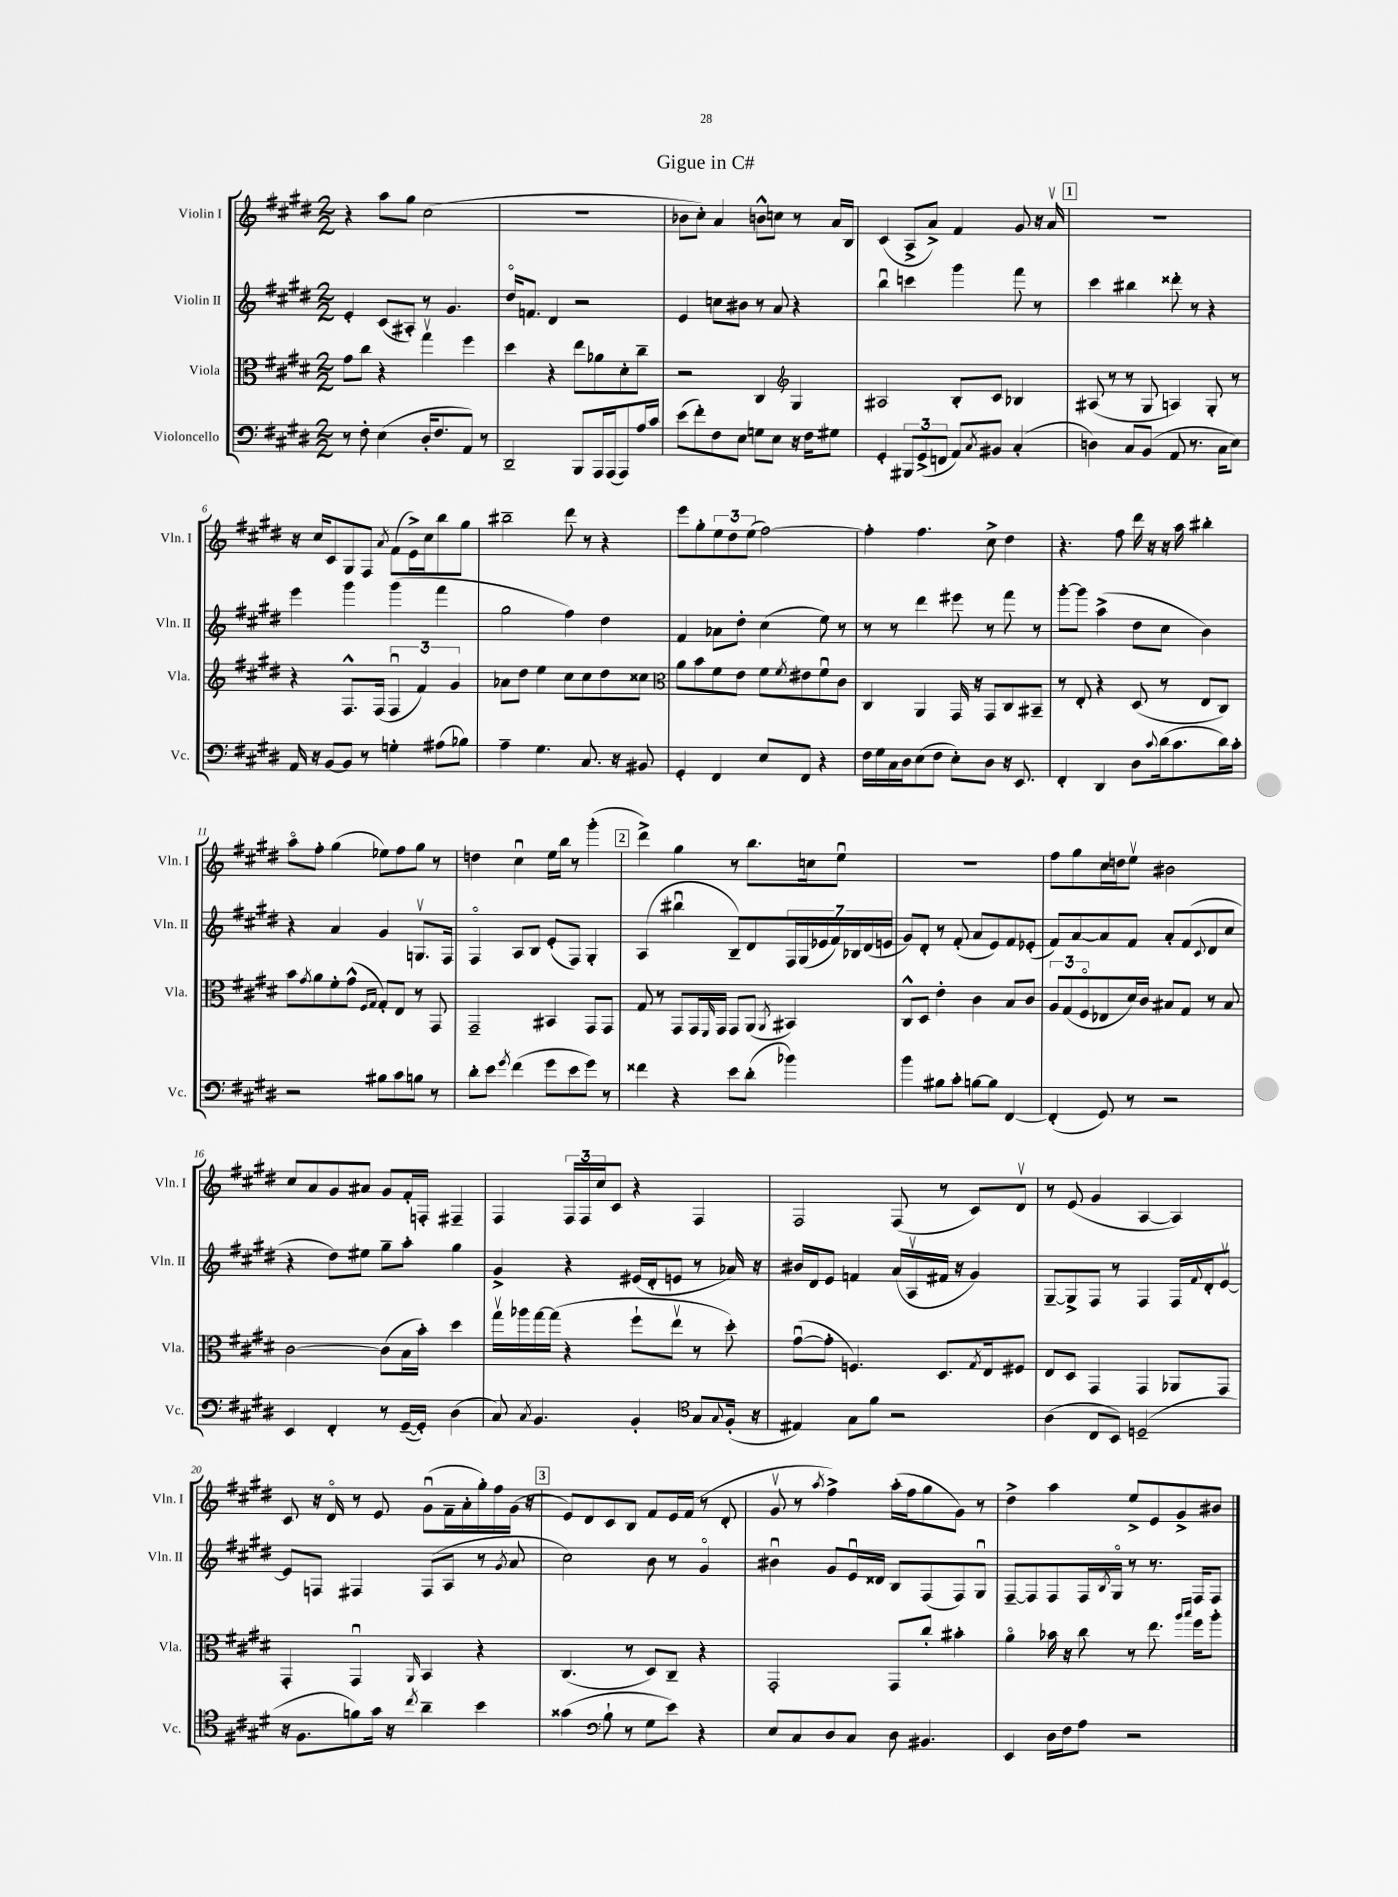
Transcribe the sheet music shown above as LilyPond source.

\header { title = "Gigue in C#" }
<<
\new StaffGroup <<
\new Staff = "s0" \with { instrumentName = "Violin I" shortInstrumentName = "Vln. I" } {
    \clef treble \key e \major \numericTimeSignature \time 2/2
    r4 a''8 gis''8 cis''2( |
    R1 |
    bes'8 cis''8-.) a'4 b'8-^ c''8 r8 a'16 b16 |
    cis'4( a8-> a'8->) fis'4 gis'8 r16 a'16\upbow |
    \mark \markup { \box "1" } R1 |
    r16 cis''16 cis'8 gis8 fis8 \acciaccatura { a'8 } fis'8( e'16->) cis''16 b''8 gis''8 |
    bis''2-- dis'''8 r8 r4 |
    e'''8 gis''8-. \tuplet 3/2 { e''8 dis''8 e''8( } fis''2~) |
    fis''4-. fis''4. cis''8-> dis''4 |
    r4. fis''8 dis'''16 r16 r16 a''16 bis''4-. |
    a''8\flageolet fis''8-. gis''4( ees''8) fis''8 gis''8 r8 |
    d''4 cis''4\downbow e''16 b''16 r8 gis'''4-.( |
    \mark \markup { \box "2" } dis'''4->) gis''4 r8 b''8. c''16 e''8\downbow |
    R1 |
    fis''8 gis''8 cis''16 d''16 e''8\upbow bis'2 |
    cis''8 a'8 gis'8 ais'8 gis'8 fis'16-. f16-. fis4-- |
    fis4 \tuplet 3/2 { fis16 fis16 cis''16 } cis'8 r4 fis4 |
    fis2 fis8( r8 cis'8) dis'8\upbow |
    r8 e'8( gis'4 a4~ a4) |
    cis'8 r16 dis'16\flageolet r8 e'8 gis'8\downbow( fis'16-- a'16-. gis''16-.) fis''16 gis'16( r16 |
    \mark \markup { \box "3" } e'8) dis'8 cis'8 b8 fis'8 e'16 fis'16( r8 dis'8-. |
    gis'8\upbow r8 \acciaccatura { a''8 } fis''4->) a''16-.( fis''16 gis''8 gis'8) r8 |
    dis''4-> a''4 e''8-> e'8 gis'8-> bis'8 \bar "|." |
}
\new Staff = "s1" \with { instrumentName = "Violin II" shortInstrumentName = "Vln. II" } {
    \clef treble \key e \major \numericTimeSignature \time 2/2
    e'4-. cis'8( ais8-.) r8 gis'4. |
    dis''16\flageolet f'8. dis'4 r2 |
    e'4 c''8 bis'8 r8 a'8 r4 |
    b''4\downbow c'''4 gis'''4 fis'''8 r8 |
    \mark \markup { \box "1" } cis'''4 bis''4 disis'''8-. r8 r4 |
    e'''4 gis'''4 gis'''4( fis'''4 |
    gis''2 fis''4) dis''4 |
    fis'4 aes'8 dis''8-. cis''4( e''8) r8 |
    r8 r8 dis'''4 eis'''8 r8 fis'''8 r8 |
    gis'''8~-. gis'''8 a''4->( dis''8 cis''8 b'4) |
    r4 a'4 gis'4 g8.\upbow fis16 |
    fis4\flageolet a8 b8 e'8-.( fis8) gis4-. |
    \mark \markup { \box "2" } a4( bis''4\downbow b8--) dis'8 \tuplet 7/4 { fis16 gis16( ees'16 fis'16) bes16 dis'16( e'16 } |
    gis'8) dis'8-. r8 fis'8-.( a'8 e'8) fis'8 ees'8-.( |
    fis'8) a'8~ a'8 fis'8 a'8-. fis'8( \appoggiatura { cis'8 } dis'8 cis''8 |
    r4 dis''8) eis''8 gis''8-- a''8-. gis''4 |
    gis'4-> r4 eis'16( dis'16-. e'8 r8 aes'16) r16 |
    bis'16 dis'16 e'8 f'4 a'16( a16\upbow fis'16 r16 gis'4) |
    gis8~-- gis8-> fis8 r8 fis4 fis16 \appoggiatura { fis'8 } dis'16-. e'8~\upbow |
    e'8 f8 fis4 fis8( a8 r8 \acciaccatura { gis'8 } a'8 |
    \mark \markup { \box "3" } cis''2) b'8 r8 gis'4\flageolet |
    bis'4\downbow gis'8 e'16\downbow disis'16 b8 fis8( fis8) gis8\downbow |
    fis8~-- fis8 fis8 fis16 \acciaccatura { b8 } gis16\flageolet r8 r8. fis16 fis8 \bar "|." |
}
\new Staff = "s2" \with { instrumentName = "Viola" shortInstrumentName = "Vla." } {
    \clef alto \key e \major \numericTimeSignature \time 2/2
    gis'8 cis''8 r4 gis''4\upbow fis''4 |
    dis''4 r4 e''8 aes'8 dis'8-. cis''8-- |
    r2 cis4 \clef treble gis4 |
    ais2 b8-. cis'8 bes4 |
    \mark \markup { \box "1" } ais8( r8 r8 gis8 a4) gis8-. r8 |
    r4 fis8.-^ fis16( \tuplet 3/2 { fis4\downbow fis'4) gis'4 } |
    aes'8 dis''8 e''4 cis''8 cis''8 dis''8 cisis''8 |
    \clef alto a'8 b'8 fis'8 e'8 fis'8 \acciaccatura { fis'8 } eis'8 fis'8\downbow cis'8 |
    cis4 a,4 gis,16 r16 gis,8 cis8 bis,8-- |
    r8 e8-. r4 dis8( r8 e8 cis8) |
    b'8 \acciaccatura { gis'8 } a'8 fis'8-. gis'8-^( \grace { fis16 gis16 } gis8-.) e8 r8 gis,8 |
    gis,2-- bis,4 gis,8 gis,8 |
    \mark \markup { \box "2" } gis8 r8 gis,8 gis,16 \grace { fis,16 } gis,16 gis,8 a,8( \acciaccatura { a,8 } bis,4) |
    cis8-^ dis8 e'4-. cis'4 b8 cis'8 |
    \tuplet 3/2 { a8 gis8( fis8\flageolet } ees8 dis'16) cis'16 bis8 gis8 r8 bis8 |
    cis'2~ cis'8( b16 b'16-.) dis''4 |
    gis''16\upbow aes''16 gis''16~ gis''16( r4 fis''8-! e''8\upbow r8 dis''8-.) |
    gis'8~\downbow( gis'8-. f4.) dis8. \acciaccatura { gis8 } e16 fis8 |
    e8 dis8 gis,4 gis,4 aes,8 gis,8 |
    gis,4-. gis,4\downbow \grace { a,16 } b,4 r4 |
    \mark \markup { \box "3" } cis4.( r8 dis8) cis8-- r4 |
    gis,2-. gis,8 cis''8-. bis'4-. |
    a'4\flageolet bes'16 r16 cis''8 r8 e''8. \grace { a''16 b''16 } fis''16 a''8-. \bar "|." |
}
\new Staff = "s3" \with { instrumentName = "Violoncello" shortInstrumentName = "Vc." } {
    \clef bass \key e \major \numericTimeSignature \time 2/2
    r8 fis8-. e4( dis16-. fis8. a,8) r8 |
    dis,2-- b,,8 a,,16 a,,16( a,,8) a16 cis'16 |
    e'8( fis'8-.) fis8 e8 g8 e8 r16 fis16 gis8 |
    gis,4-. \tuplet 3/2 { bis,,8 gis,8->( f,8 } a,8) \acciaccatura { cis8 } bis,8 cis4-.( |
    \mark \markup { \box "1" } d4) cis8 b,8( a,8 r8. cis16 e8) |
    a,16 r16 b,8~ b,8 r8 g4-. ais8( bes8) |
    a4-- gis4. cis8. r16 bis,8 |
    gis,4-. fis,4 e8 fis,8 r4 |
    fis16 gis16 cis16 dis16 e8( fis8 e8-.) dis8 r16 e,8. |
    fis,4-. dis,4 dis8 \appoggiatura { cis'8 } dis'16( cis'8. dis'16) cis'16-. |
    r2 bis8 cis'8 b8 r8 |
    dis'8-. e'8 \acciaccatura { gis'8 } fis'4( gis'8 e'8 gis'8) r8 |
    \mark \markup { \box "2" } fisis'4 r4 e'8 dis'8-.( bes'4) |
    b'4 bis8 cis'8-. b8~ b8 fis,4~ |
    fis,4-.( gis,8) r8 r2 |
    e,4 fis,4-. r8 gis,16~--( gis,16-.) dis4( |
    cis8) \acciaccatura { cis8 } b,4. b,4-. \clef tenor gis8 \appoggiatura { gis8 } fis16-.( r16 |
    eis4) gis8 fis'8 r2 |
    a4( cis8 b,8) d2--( |
    r16 fis8. f'8) gis'16 r16 \acciaccatura { cis''8 } a'4-- b'4 |
    \mark \markup { \box "3" } gisis'4( \clef bass b8-! r8 gis8 e'8) r4 |
    e8 cis8 dis8 cis8 dis8 bis,4. |
    e,4 dis16 fis16 a8 r2 \bar "|." |
}
>>
>>
